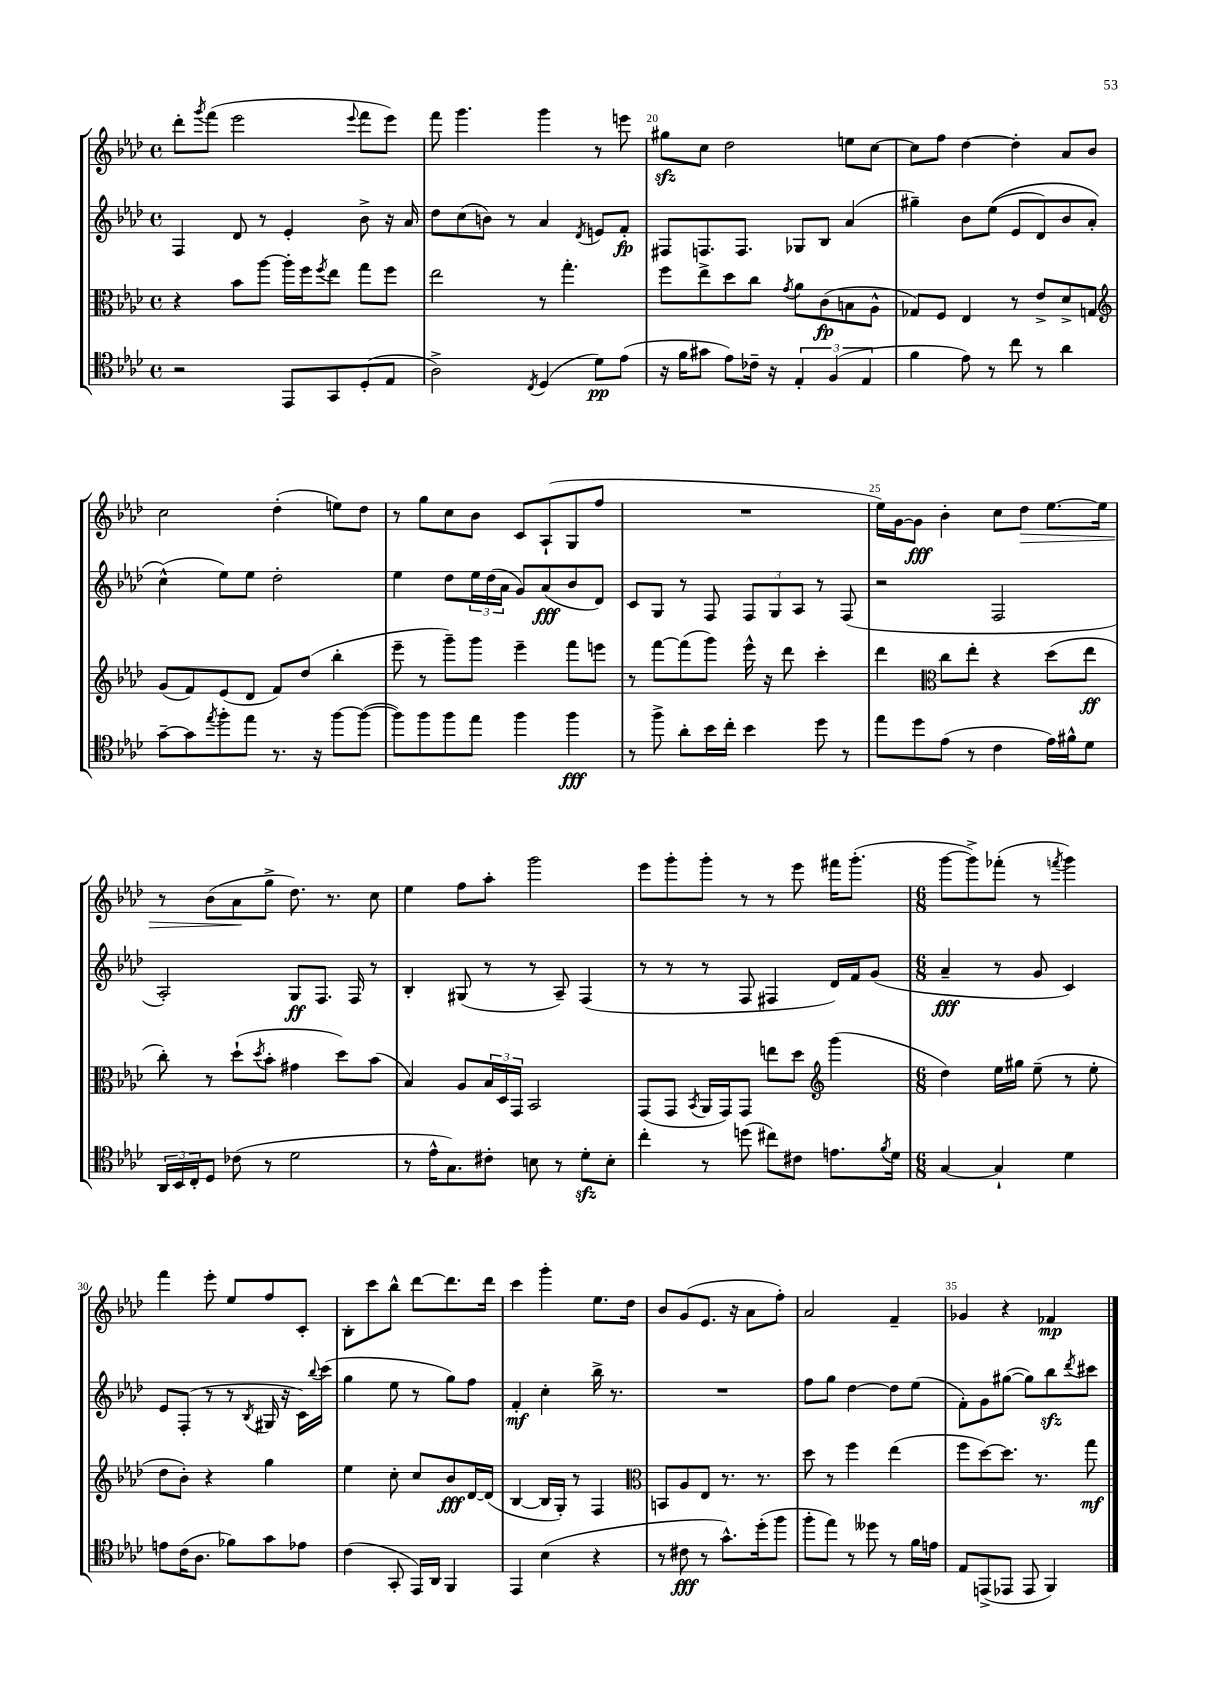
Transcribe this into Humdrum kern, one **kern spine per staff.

**kern	**kern	**kern	**kern
*staff4	*staff3	*staff2	*staff1
*clefC4	*clefC3	*clefG2	*clefG2
*k[b-e-a-d-]	*k[b-e-a-d-]	*k[b-e-a-d-]	*k[b-e-a-d-]
*M4/4	*M4/4	*M4/4	*M4/4
*met(c)	*met(c)	*met(c)	*met(c)
2r	4r	4F/	8ddd-'\L
.	.	.	8qggg/
.	.	.	(8fff\J
.	8b-\L	8d-/	2eee-\
.	[8aa-\J	8r	.
8EE-/L	16aa-'\]LL	4e-'/	.
.	16ff\J	.	.
.	8qff/	.	.
8GG/	8ee-\J	.	.
.	.	.	8qqeee-/
(8D-'/	8gg\L	8b-^\	8fff\L
8E-/J	8ff\J	16r	8eee-\J)
.	.	16a-/	.
=	=	=	=
2A-^\)	2ee-\	8dd-\L	8fff\
.	.	(8cc\	4.ggg\
.	.	8b\J)	.
.	.	8r	.
8qC/	.	.	.
(4D-/	8r	4a-/	4ggg\
.	4.gg'\	.	.
.	.	8qd-/	.
8d-\L)	.	8e/L	8r
(8e-\J	.	8f'/J	8eee\
=	=	=	=
16r	8ff\L	8F#/L	8gg#\L
16f\LK	.	.	.
8g#\J	8ee-^\	8.F/	8cc\J
8e-\L)	8dd-\	.	2dd-\
.	.	8.F/J	.
16c-~\Jk	8cc\J	.	.
16r	.	.	.
.	8qg/	.	.
6E-'/	8a-\L	8G-/L	.
.	(8c\	8B-/J	.
(6F/	.	.	.
.	8B\	(4a-/	8ee\L
6E-/	.	.	.
.	8A-^^\J	.	[8cc\J
=	=	=	=
4f\	8G-/L)	4gg#~\)	8cc\]L
.	8F/J	.	8ff\J
8e-\)	4E-/	8b-\L	[4dd-\
8r	.	&((8ee-\J	.
8cc\	8r	8e-/L	4dd-'\]
8r	8e-^/L	8d-/)	.
4a-\	8d-^/	8b-/	8a-/L
.	8G/J	8a-'/J	8b-/J
=	=	=	=
*	*clefG2	*	*
[8g~\L	(8g/L	(4cc^^\&)	2cc\
8g\]	8f/)	.	.
8qee-/	.	.	.
8ff'\	(8e-/	8ee-\L)	.
8ee-\J	8d-/J	8ee-\J	.
8.r	8f/L)	2dd-'\	(4dd-'\
.	(8dd-/J	.	.
16r	.	.	.
[8ff\L	4bb-'\	.	8ee\L)
(8ff\_J	.	.	8dd-\J
=	=	=	=
8ff\]L)	8eee-~\	4ee-\	8r
8ff\	8r	.	8gg\L
8ff\	8ggg~\L)	8dd-\L	8cc\
8ee-\J	8ggg\J	24ee-\L	8b-\J
.	.	(24dd-\	.
.	.	24a-\JJ	.
4ff\	4eee-~\	8g/L)	8c/L
.	.	(8a-/	(8A-`/
4ff\	8fff\L	8b-/	8G/
.	8eee\J	8d-/J)	8ff/J
=	=	=	=
8r	8r	8c/L	1r
8ff^\	[8fff\L	8G/J	.
8a-'\L	(8fff\]	8r	.
16b-\L	8ggg\J)	8F/	.
16cc'\JJ	.	.	.
4b-\	16eee-^^\	12F/L	.
.	16r	.	.
.	.	12G/	.
.	8ddd-\	.	.
.	.	12A-/J	.
8dd-\	4ccc'\	8r	.
8r	.	(8F/	.
=	=	=	=
8ee-\L	4ddd-\	2r	16ee-\LL)
.	.	.	[16g\J
8dd-\	.	.	8g\]J
*	*clefC3	*	*
(8e-\J	8cc\L	.	4b-'\
8r	8ee-'\J	.	.
4c\	4r	2F/	8cc\L
.	.	.	8dd-\J
16e-\LL)	(8dd-\L	.	[8.ee-\L
16f#^^\J	.	.	.
8d-\J	8ee-\J	.	.
.	.	.	16ee-\]Jk
=	=	=	=
24AA-/LL	8cc'\)	2A-'/)	8r
24BB-/	.	.	.
24C'/J	.	.	.
8D-/J	8r	.	(8b-\L
(8c-\	(8dd-`\L	.	8a-\
.	8qdd-/	.	.
8r	8b-'\J	.	8gg^\J
2d-\	4g#\	8G/L	8.dd-\)
.	.	8.F/J	.
.	.	.	8.r
.	8dd-\L)	.	.
.	.	16F/	.
.	(8b-\J	8r	8cc\
=	=	=	=
8r	4B-/)	4B-'/	4ee-\
16e-^^\LK	.	.	.
8.G\)	.	.	.
.	8A-/L	(8G#/	8ff\L
8c#'\J	24B-/L	8r	8aa-'\J
.	24D-/	.	.
.	24GG/JJ	.	.
8B\	2BB-/	8r	2ggg\
8r	.	8A-~/)	.
8d-'\L	.	(4F/	.
8B'\J	.	.	.
=	=	=	=
4cc'\	(8GG/L	8r	8eee-\L
.	8GG/J	8r	8ggg'\
.	8qBB-/	.	.
8r	16AA-/LL	8r	8ggg'\J
.	16GG/J)	.	.
(8dd\	8GG/J	8F/	8r
8cc#\L)	8ee\L	4F#/	8r
8c#\J	8dd-\J	.	8eee-\
*	*clefG2	*	*
8.e\L	(4ggg\	16d-/LL)	16fff#\LK
.	.	16f/J	(8.ggg'\J
.	.	(8g/J	.
8qf/	.	.	.
16d-\Jk	.	.	.
=	=	=	=
*M6/8	*M6/8	*M6/8	*M6/8
[4G/	4dd-\)	4a-~/	[8ggg\L
.	.	.	8ggg^\])
4G`/]	16ee-\LL	8r	(8fff-'\J
.	16gg#\JJ	.	.
.	(8ee-~\	8g/	8r
.	.	.	8qfff/
4d-\	8r	4c/)	4ggg\)
.	8ee-'\	.	.
=	=	=	=
8e\L	8dd-\L	8e-/L	4fff\
(16c\K	8b-'\J)	(8F'/J	.
8.A-\J	.	.	.
.	4r	8r	8eee-'\
8f-\L)	.	8r	8ee-/L
.	.	8qB-/	.
8g\	4gg\	16G#/	8ff/
.	.	16r	.
8e-\J	.	16c\LL)	8c'/J
.	.	8qqbb-/	.
.	.	(16ccc\JJ	.
=	=	=	=
(4c\	4ee-\	4gg\	8B-'\L
.	.	.	8ccc\
8GG'/	8cc'\	8ee-\	8bb-^^\J
16EE-/LL)	8cc/L	8r	[8ddd-\L
16AA-/JJ	.	.	.
4FF/	8b-/	8gg\L)	8.ddd-\]
.	[16d-/L	8ff\J	.
.	(16d-/]JJ	.	16ddd-\Jk
=	=	=	=
4EE-/	[4B-/	4f'/	4ccc\
(4B-\	16B-/]LL	4cc'\	4ggg'\
.	16G'/JJ)	.	.
.	8r	.	.
4r	4F/	16bb-^\	8.ee-\L
.	.	8.r	.
.	.	.	16dd-\Jk
=	=	=	=
*	*clefC3	*	*
8r	8BB/L	2.r	8b-/L
8c#\	8A-/	.	(8g/
8r	8E-/J	.	8.e-/J
8.g^^\L)	8.r	.	.
.	.	.	16r
.	.	.	8a-\L
(16dd-'\k	8.r	.	.
8ff\J	.	.	8ff'\J)
=	=	=	=
8ff'\L	8dd-\	8ff\L	2a-/
8ee-\J)	8r	8gg\J	.
8r	4ff\	[4dd-\	.
8dd--\	.	.	.
8r	(4ee-\	8dd-\]L	4f~/
16f\LL	.	(8ee-\J	.
16e\JJ	.	.	.
=	=	=	=
8E-/L	8ff\L	8f'\L)	4g-/
(8EE^/	[8dd-\)	8g\	.
8EE-/J	8.dd-\]J	([8gg#\J	4r
8EE-/	.	8gg#\]L)	.
.	8.r	.	.
4FF/)	.	8bb-\	4f-/
.	.	8qddd-/	.
.	8gg\	8ccc#\J	.
==	==	==	==
*-	*-	*-	*-
